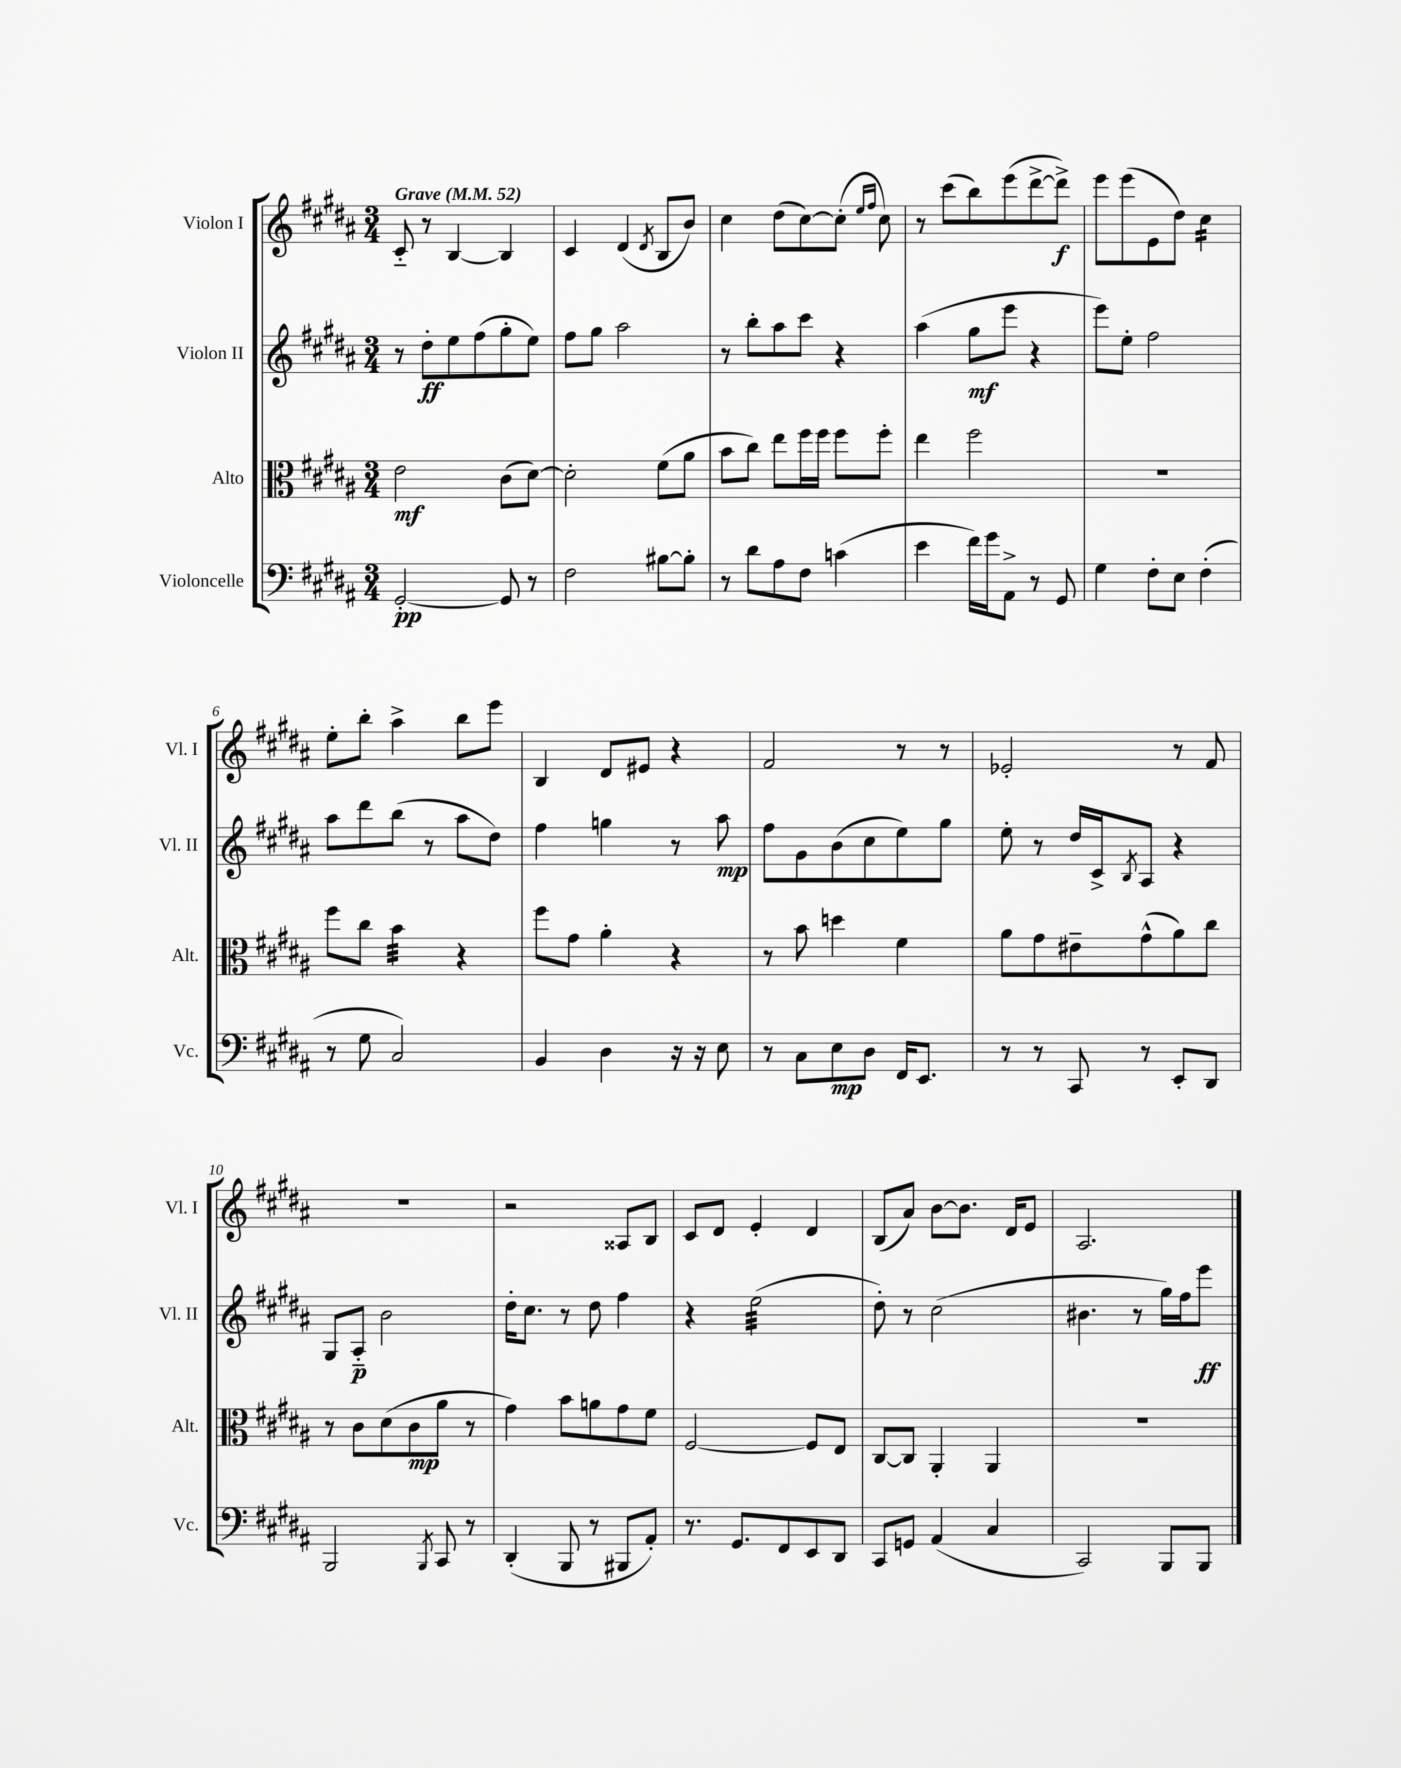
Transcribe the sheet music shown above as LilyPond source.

<<
\new StaffGroup <<
\new Staff = "s0" \with { instrumentName = "Violon I" shortInstrumentName = "Vl. I" } {
    \clef treble \key b \major \numericTimeSignature \time 3/4 \tempo "Grave" 4 = 52
    cis'8-_ r8 b4~ b4 |
    cis'4 dis'4( \acciaccatura { dis'8 } b8 b'8) |
    cis''4 dis''8( cis''8~) cis''8-.( \grace { e''16 fis''16 } cis''8) |
    r8 cis'''8( b''8) e'''8( dis'''8~-> dis'''8->\f) |
    e'''8 e'''8( e'8 dis''8) cis''4:16 |
    e''8-. b''8-. ais''4-> b''8 e'''8 |
    b4 dis'8 eis'8 r4 |
    fis'2 r8 r8 |
    ees'2-. r8 fis'8 |
    R2. |
    r2 aisis8 b8 |
    cis'8 dis'8 e'4-. dis'4 |
    b8( ais'8) b'8~ b'8. dis'16 e'8 |
    ais2. \bar "|." |
}
\new Staff = "s1" \with { instrumentName = "Violon II" shortInstrumentName = "Vl. II" } {
    \clef treble \key b \major \numericTimeSignature \time 3/4
    r8 dis''8-.\ff e''8 fis''8( gis''8-. e''8) |
    fis''8 gis''8 ais''2 |
    r8 b''8-. ais''8 cis'''8 r4 |
    ais''4( gis''8\mf e'''8 r4 |
    e'''8) e''8-. fis''2 |
    ais''8 dis'''8 b''8( r8 ais''8 dis''8) |
    fis''4 g''4 r8 ais''8\mp |
    fis''8 gis'8 b'8( cis''8 e''8) gis''8 |
    e''8-. r8 dis''16 cis'16-> \acciaccatura { b8 } ais8 r4 |
    gis8 ais8-_\p b'2 |
    dis''16-. cis''8. r8 dis''8 fis''4 |
    r4 e''2:32( |
    dis''8-.) r8 cis''2( |
    bis'4. r8 gis''16) fis''16 e'''8\ff \bar "|." |
}
\new Staff = "s2" \with { instrumentName = "Alto" shortInstrumentName = "Alt." } {
    \clef alto \key b \major \numericTimeSignature \time 3/4
    e'2\mf cis'8( dis'8~) |
    dis'2-. fis'8( ais'8 |
    b'8 cis''8) e''8 fis''16 fis''16 fis''8 fis''8-. |
    e''4 fis''2 |
    R2. |
    fis''8 cis''8 b'4:32 r4 |
    fis''8 gis'8 ais'4-. r4 |
    r8 b'8 d''4 fis'4 |
    ais'8 gis'8 eis'8-- gis'8-^( ais'8) cis''8 |
    r8 cis'8 dis'8( cis'8\mp ais'8 r8 |
    gis'4) b'8 a'8 gis'8 fis'8 |
    fis2~ fis8 e8 |
    cis8~ cis8 ais,4-. ais,4 |
    R2. \bar "|." |
}
\new Staff = "s3" \with { instrumentName = "Violoncelle" shortInstrumentName = "Vc." } {
    \clef bass \key b \major \numericTimeSignature \time 3/4
    gis,2~-.\pp gis,8 r8 |
    fis2 bis8~ bis8-. |
    r8 dis'8 ais8 fis8 c'4( |
    e'4 fis'16) gis'16 ais,8-> r8 gis,8 |
    gis4 fis8-. e8 fis4-.( |
    r8 gis8 cis2) |
    b,4 dis4 r16 r16 e8 |
    r8 cis8 e8\mp dis8 fis,16 e,8. |
    r8 r8 cis,8 r8 e,8-. dis,8 |
    b,,2 \acciaccatura { b,,8 } cis,8 r8 |
    dis,4-.( b,,8 r8 bis,,8 ais,8-.) |
    r8. gis,8. fis,8 e,8 dis,8 |
    cis,8 g,8 ais,4( cis4 |
    cis,2) b,,8 b,,8 \bar "|." |
}
>>
>>
